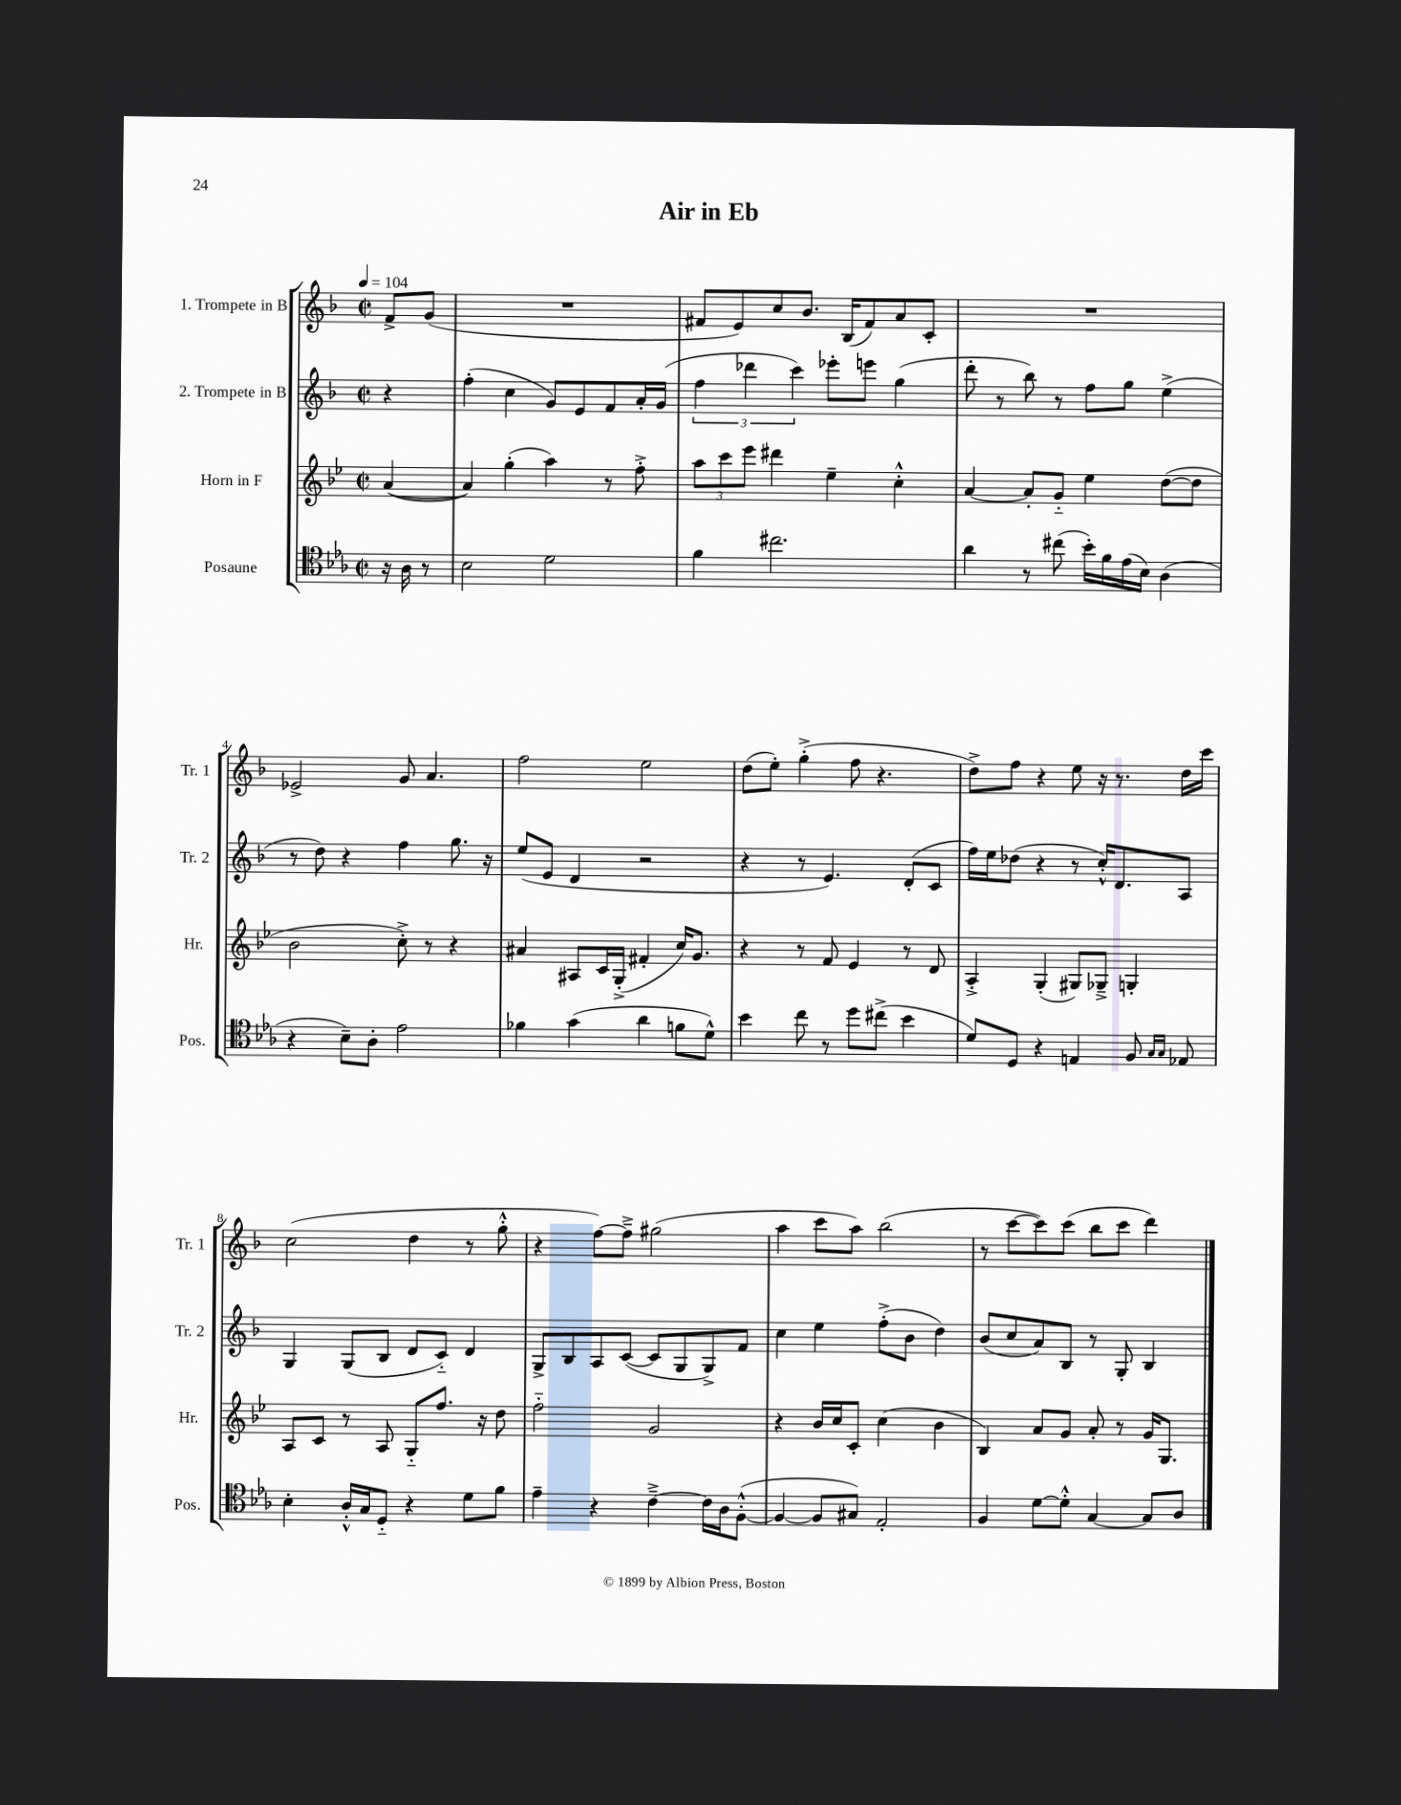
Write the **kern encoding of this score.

**kern	**kern	**kern	**kern
*staff4	*staff3	*staff2	*staff1
*clefC4	*clefG2	*clefG2	*clefG2
*k[b-e-a-]	*k[b-e-]	*k[b-]	*k[b-]
*M2/2	*M2/2	*M2/2	*M2/2
*met(c|)	*met(c|)	*met(c|)	*met(c|)
*MM104	*MM104	*MM104	*MM104
16r	([4a	4r	8f^
16A-	.	.	.
8r	.	.	(8g
=	=	=	=
2B-	4a])	(4ff'	1r
.	(4gg'	4cc	.
2d	4aa)	8g)	.
.	.	8e	.
.	8r	8f	.
.	8ff'^	16a'	.
.	.	(16g	.
=	=	=	=
4f	12aa	6ff	8f#
.	12ccc	.	.
.	.	.	8e)
.	12eee-	6ddd-	.
2.cc#	4ddd#	.	8cc
.	.	6ccc)	.
.	.	.	8.b-
.	4ee-~	8eee-'	.
.	.	.	(16B-
.	.	8eee	8f#)
.	4cc'^^	(4gg	8a
.	.	.	8c'
=	=	=	=
4a-	[4a	8ddd'	1r
.	.	8r	.
8r	8a']	8bb-)	.
(8cc#	8g'~	8r	.
16b-')	4ee-	8ff	.
16f	.	.	.
(16e-	.	8gg	.
16B-)	.	.	.
(4A-	([8dd	(4ee^	.
.	8dd]	.	.
=	=	=	=
4r	2b-	8r	2e-^
.	.	8dd)	.
8B-~)	.	4r	.
8A-'	.	.	.
2e-	8cc'^)	4ff	8g
.	8r	.	4.a
.	4r	8.gg	.
.	.	16r	.
=	=	=	=
4f-	4a#	(8ee	2ff
.	.	8e	.
(4g	8A#	4d	.
.	16c	.	.
.	(16G'^	.	.
4a-	4f#'	2r	2ee
8f	16cc)	.	.
.	8.g	.	.
8d^^)	.	.	.
=	=	=	=
4b-	4r	4r	(8dd
.	.	.	8ee')
8cc	8r	8r	(4gg'^
8r	8f	4.e)	.
8dd	4e-	.	8ff
(8cc#^	.	.	4.r
4b-	8r	(8d'	.
.	8d	8c	.
=	=	=	=
8d)	4A'^	16ff)	8dd^)
.	.	16ee	.
8D	.	(8dd-	8ff
4r	(4G'	4r	4r
4E	8G#)	8r	8ee
.	8G-~^	16cc'^^)	16r
.	.	8.d	8.r
8F	4G'	.	.
16qqG	.	.	.
16qqG	.	.	.
8E-	.	8A	16dd
.	.	.	16ccc
=	=	=	=
4B-'	8A	4G	(2cc
.	8c	.	.
16A-'^^	8r	(8G	.
16G	.	.	.
8D'~	8A	8B-	.
4r	8G'~	8d	4dd
.	8.ff	8c'~)	.
8d	.	4d	8r
.	16r	.	.
8f	8dd	.	8gg'^^
=	=	=	=
4e-~	2ff'~	8G^	4r
.	.	8B-	.
4r	.	8A	[8ff)
.	.	([8c	8ff~^]
[4c~^	2g	8c]	(2gg#
.	.	8G	.
16c]	.	8G^)	.
16A-	.	.	.
([8F'^^	.	8f	.
=	=	=	=
4F_	4r	4cc	4aa
8F]	16b-	4ee	8ccc
.	16cc	.	.
8G#)	8c'	.	8aa)
2E-'	(4cc	(8ff'^	(2bb-
.	.	8b-	.
.	4b-	4dd)	.
=	=	=	=
4F	4B-)	(8b-	8r
.	.	8cc	[8ccc
[8d	8a	8a)	8ccc])
8d'^^]	8g	8B-	(8ccc
[4G	8a'	8r	8bb-
.	8r	8G'	8ccc
8G]	16g	4B-	4ddd)
.	8.G	.	.
8A-	.	.	.
==	==	==	==
*-	*-	*-	*-
